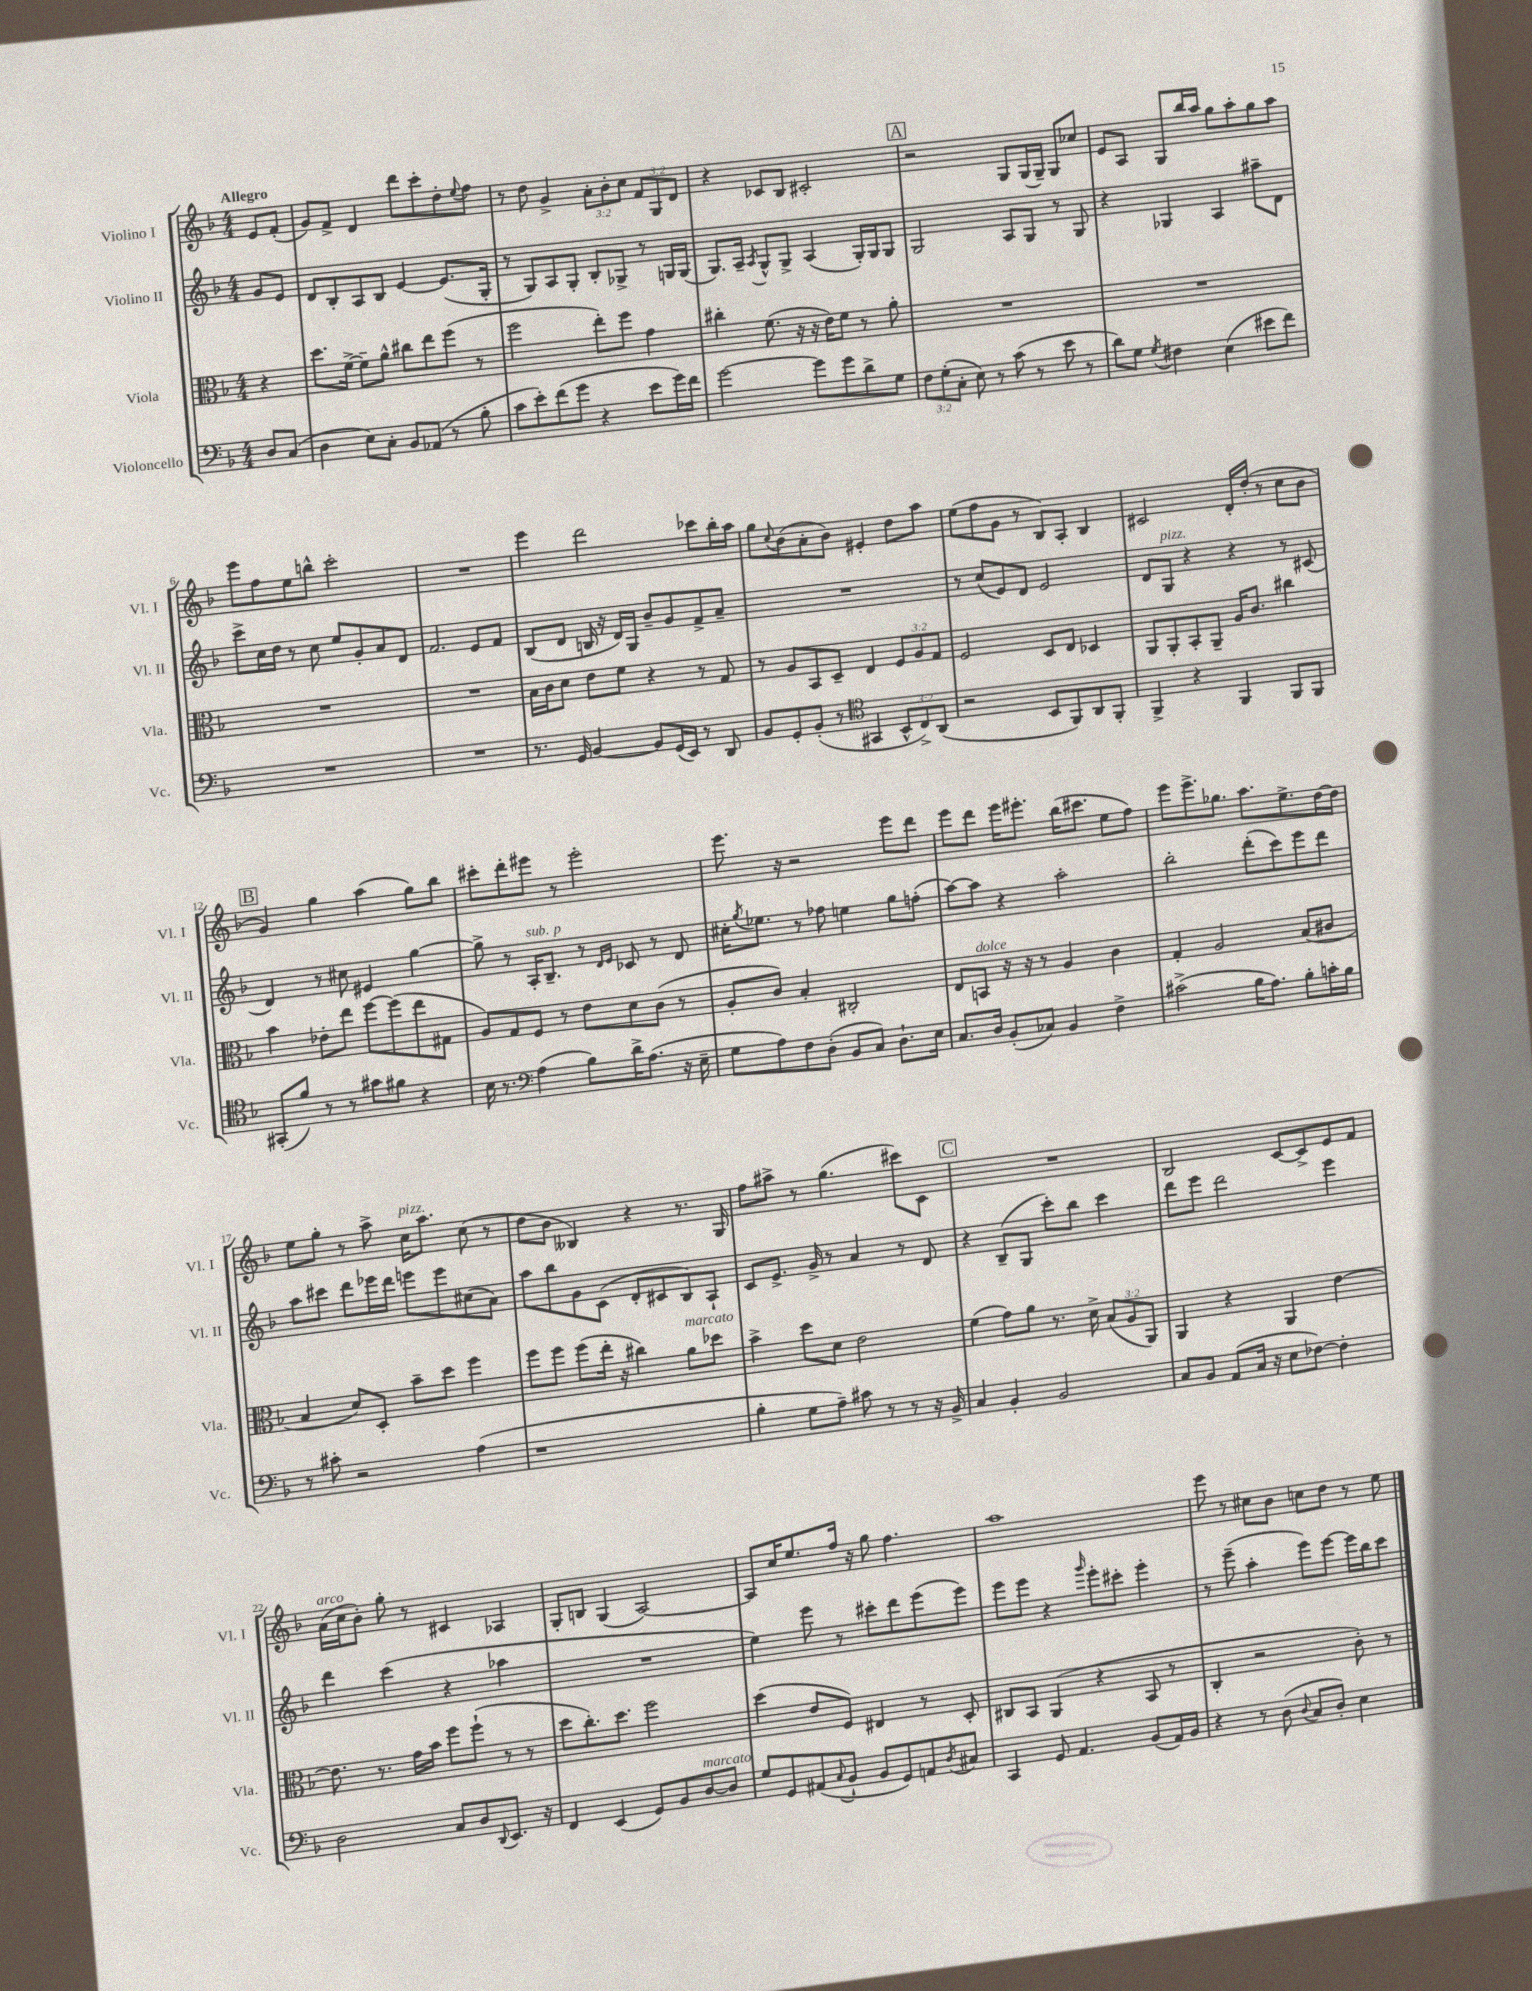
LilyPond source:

<<
\new StaffGroup <<
\new Staff = "s0" \with { instrumentName = "Violino I" shortInstrumentName = "Vl. I" } {
    \clef treble \key f \major \numericTimeSignature \time 4/4 \override Staff.TupletNumber.text = #tuplet-number::calc-fraction-text \partial 4 \tempo "Allegro"
    e'8 f'8-.( |
    g'8) f'8-> d'4 d'''8 c'''8-. d''8-. \appoggiatura { e''8 } f''8 |
    r8 d''8 g'4-> \tuplet 3/2 { a'8-. bes'8-. c''8 } \tuplet 3/2 { f'8 g8 d'8 } |
    r4 ces'8 bes8 cis'2-. |
    \mark \markup { \box "A" } r2 g8 g16( g16--) g8 ces''8 |
    e'8 a8 g8 bes''16 a''16 g''8 a''8-. g''8 a''8 |
    e'''8 f''8 e''8 b''8-^ c'''2-. |
    R1 |
    e'''4 d'''2 ces'''8 bes''16-. a''16 |
    g''8 \appoggiatura { c''8 } bes'8( a'8-. bes'8) eis'4-. d''8 a''8 |
    e''8( f''8 g'8 r8 bes8) a8-. bes4 |
    cis'2 d'16-. d''16-.( r8 c''8 bes'8 |
    \mark \markup { \box "B" } g'4) g''4 a''4( g''8) bes''8 |
    cis'''8-. d'''8-. eis'''8 r8 eis'''2-. |
    e'''8. r16 r2 e'''8 d'''8 |
    e'''8 d'''8 e'''16 eis'''8.-. bes''16( cis'''8. e''8 f''8) |
    e'''8 e'''8.-> ges''8. a''8. e''8.-> d''16~ d''16 |
    e''8 g''8-. r8 a''8-> c''16^\markup { \italic "pizz." } a''8. c''8( r8 |
    d''8 bes'8 beses4) r4 r8. g16 |
    f''8 ais''8-> r8 g''4.( cis'''8) c'8 |
    \mark \markup { \box "C" } R1 |
    bes2 c'8~ c'8-> e'8 f'8 |
    a'16^\markup { \italic "arco" }( c''16 bes'8-.) g''8-. r8 cis'4 aes4 |
    g8-. b8 g4( a2~) |
    a8 c''16 e''8. f''16 r16 g''8 f''4. |
    a''1 |
    e'''8 r8 cis''8 bes'8 c''8 d''8 r8 e''8 \bar "|." |
}
\new Staff = "s1" \with { instrumentName = "Violino II" shortInstrumentName = "Vl. II" } {
    \clef treble \key f \major \numericTimeSignature \time 4/4 \partial 4
    g'8 e'8 |
    d'8 bes8-. a8 bes8 e'4~ e'8.( g16-. |
    r8 g8) a8 g8-. bes8-. ges8-> r8 g16 g16( |
    g8.) a16-- \acciaccatura { a8 } g8-^ g8-> a4( g16-.) g16 g8 |
    \mark \markup { \box "A" } g2 a8 g8 r8 g8 |
    r4 ges4 a4 ais''8-- d'8 |
    c'''8-> c''16 d''16 r8 c''8 e''8 g'8-. a'8 d'8 |
    f'2. e'8 f'8 |
    bes8( d'8 b16 r16 d'16) g16 bes'8-- g'8 f'8-> a'8-- |
    R1 |
    r8 c''8( e'8) d'8 e'2 |
    d'8 g8^\markup { \italic "pizz." } r4 r4 r8 cis'8( |
    \mark \markup { \box "B" } d'4) r8 cis''8 eis'4 g''4~ |
    g''8-> r8 a16-.^\markup { \italic "sub. p" } bes8.-- r8 \grace { d'16 e'16 } ces'8 r8 d'8 |
    cis''16-. \acciaccatura { g''8 } ees''8. r8 fes''8 e''4 g''8 f''8-.( |
    a''8~) a''8 r4 a''2-. |
    bes''2-. d'''8-.( c'''8) e'''8 d'''8 |
    a''8 cis'''8 d'''8 ees'''16 d'''16 e'''8 e'''8 cis''8( a'8) |
    a''8 bes''8 g'8 c'8( d'8-. cis'8 bes8) a8-! |
    c'8 e'8.-> g'16-> r8 a'4 r8 d'8 |
    \mark \markup { \box "C" } r4 bes8--( g8 c'''8-.) bes''8 c'''4 |
    d'''8 e'''8 d'''2 e'''4 |
    d'''4 c'''4( r4 aes''4 |
    R1 |
    e''4) e'''8 r8 cis'''8-. d'''8 e'''8( e'''8) |
    e'''8 e'''8 r4 \grace { g'''16 } e'''8-. cis'''8-. e'''4-. |
    r8 e'''8--( a''4-. e'''8) e'''8~ e'''16 bes''16 c'''8 \bar "|." |
}
\new Staff = "s2" \with { instrumentName = "Viola" shortInstrumentName = "Vla." } {
    \clef alto \key f \major \numericTimeSignature \time 4/4 \override Staff.TupletNumber.text = #tuplet-number::calc-fraction-text \partial 4
    r4 |
    d''8. f'16~-> f'8-- a'8-^ cis''8 e''8 f''8( r8 |
    f''2 e''8-.) f''8 g'4 |
    cis''4-. f'8.( r16 r16 e'16) f'8 r8 a'8-. |
    \mark \markup { \box "A" } R1 |
    R1 |
    R1 |
    R1 |
    bes16 c'16 d'8 e'8 f'8 r4 r8 g8 |
    r8 a8 bes,8 d8-- e4 \tuplet 3/2 { f8 a8 g8 } |
    f2 d8 e8 des4 |
    a,8 a,8-. bes,8-. a,8-- a16 c'8. cis''4 |
    \mark \markup { \box "B" } bes'4 ees'8-. e''8 f''8~ f''8( e''8 gis8 |
    a8) g8 f8 r8 e'8 d'8 c'8( r8 |
    a8-. c'8) bes4-. cis2-. |
    e8 b,8^\markup { \italic "dolce" } r16 r16 r8 a4 c'4 |
    g4-. a2 bes8( cis'8 |
    bes4 d'8) d8-. bes'8-- d''8 f''4 |
    f''8 f''8 f''8( e''16-. r16 cis''4) a'8^\markup { \italic "marcato" } des''8 |
    bes'4-> d''8 d'8 e'2 |
    \mark \markup { \box "C" } f'4( g'8) a'8 r8. d'16-> \tuplet 3/2 { bes8( a8 a,8) } |
    a,4 r4 a,4 e'4~ |
    e'8. r8. g'16 bes'16 f''8 f''8-!( r8 r8 |
    d''8 c''8.-.) d''8. f''2 |
    d''4( e'8 f8) eis4 r8 d8-. |
    cis8 bes,8 a,4( r4 bes,8 r8 |
    c4-. r2 c'8-.) r8 \bar "|." |
}
\new Staff = "s3" \with { instrumentName = "Violoncello" shortInstrumentName = "Vc." } {
    \clef bass \key f \major \numericTimeSignature \time 4/4 \override Staff.TupletNumber.text = #tuplet-number::calc-fraction-text \partial 4
    d8 c8( |
    d4 e8) c8-. bes,8 aes,8( r8 bes8-. |
    c'8 e'8-.) f'8( g'8 r4 e'8 g'16) f'16 |
    g'2~ g'8 g'8 d'8-> g8 |
    \mark \markup { \box "A" } \tuplet 3/2 { f8 g8-.( c8-. } e8) r8 c'8( r8 e'8 r8 |
    d'8) g8 \acciaccatura { g8 } fis4 e4( eis'8 f'8) |
    R1 |
    R1 |
    r8. g,16 bes,4~ bes,8 g,16( e,16) r8 d,8 |
    bes,8 g,8-. bes,8-.( r8 \clef tenor gis,4 \tuplet 3/2 { bes,8-^ c8->) a,8( } |
    r2 bes,8 f,8) a,8 f,8-. |
    f,4-> r4 f,4 f,8 f,8 |
    \mark \markup { \box "B" } gis,8-.( f'8) r8 r8 gis'8 fis'8 r4 |
    bes16 r8. \clef bass a4( bes8) d'16-> a8.( r16 e16-- |
    g8 a8) f8 d8-.( bes,8 c8) d8.-! e16 |
    c8. d16 bes,8-.( ces8) bes,4 f4-> |
    cis'2->( bes16 a8.) bes8-. c'16-. bes16 |
    r8 cis'8-. r2 a4( |
    r1 |
    bes4-. g8 a8--) cis'8 r8 r8 r16 bes,16-> |
    \mark \markup { \box "C" } c4 bes,4-. bes,2 |
    c8 bes,8 a,8( c16 r16 e8 fes8~) fes4-. |
    d2 c8 d8 \appoggiatura { d,8 } e,8. r16 |
    f,4 e,4( g,8) bes,8 d8~^\markup { \italic "marcato" } d8 |
    g8 g,8 ais,8( \appoggiatura { c8 } bes,8-! bes,8 g,8) a,8 \acciaccatura { d8 } cis8 |
    c,4 g,8 a,4. bes,8( a,16) bes,16 |
    r4 r8 d8( \appoggiatura { d8 } c8 d8-.) e4 \bar "|." |
}
>>
>>
